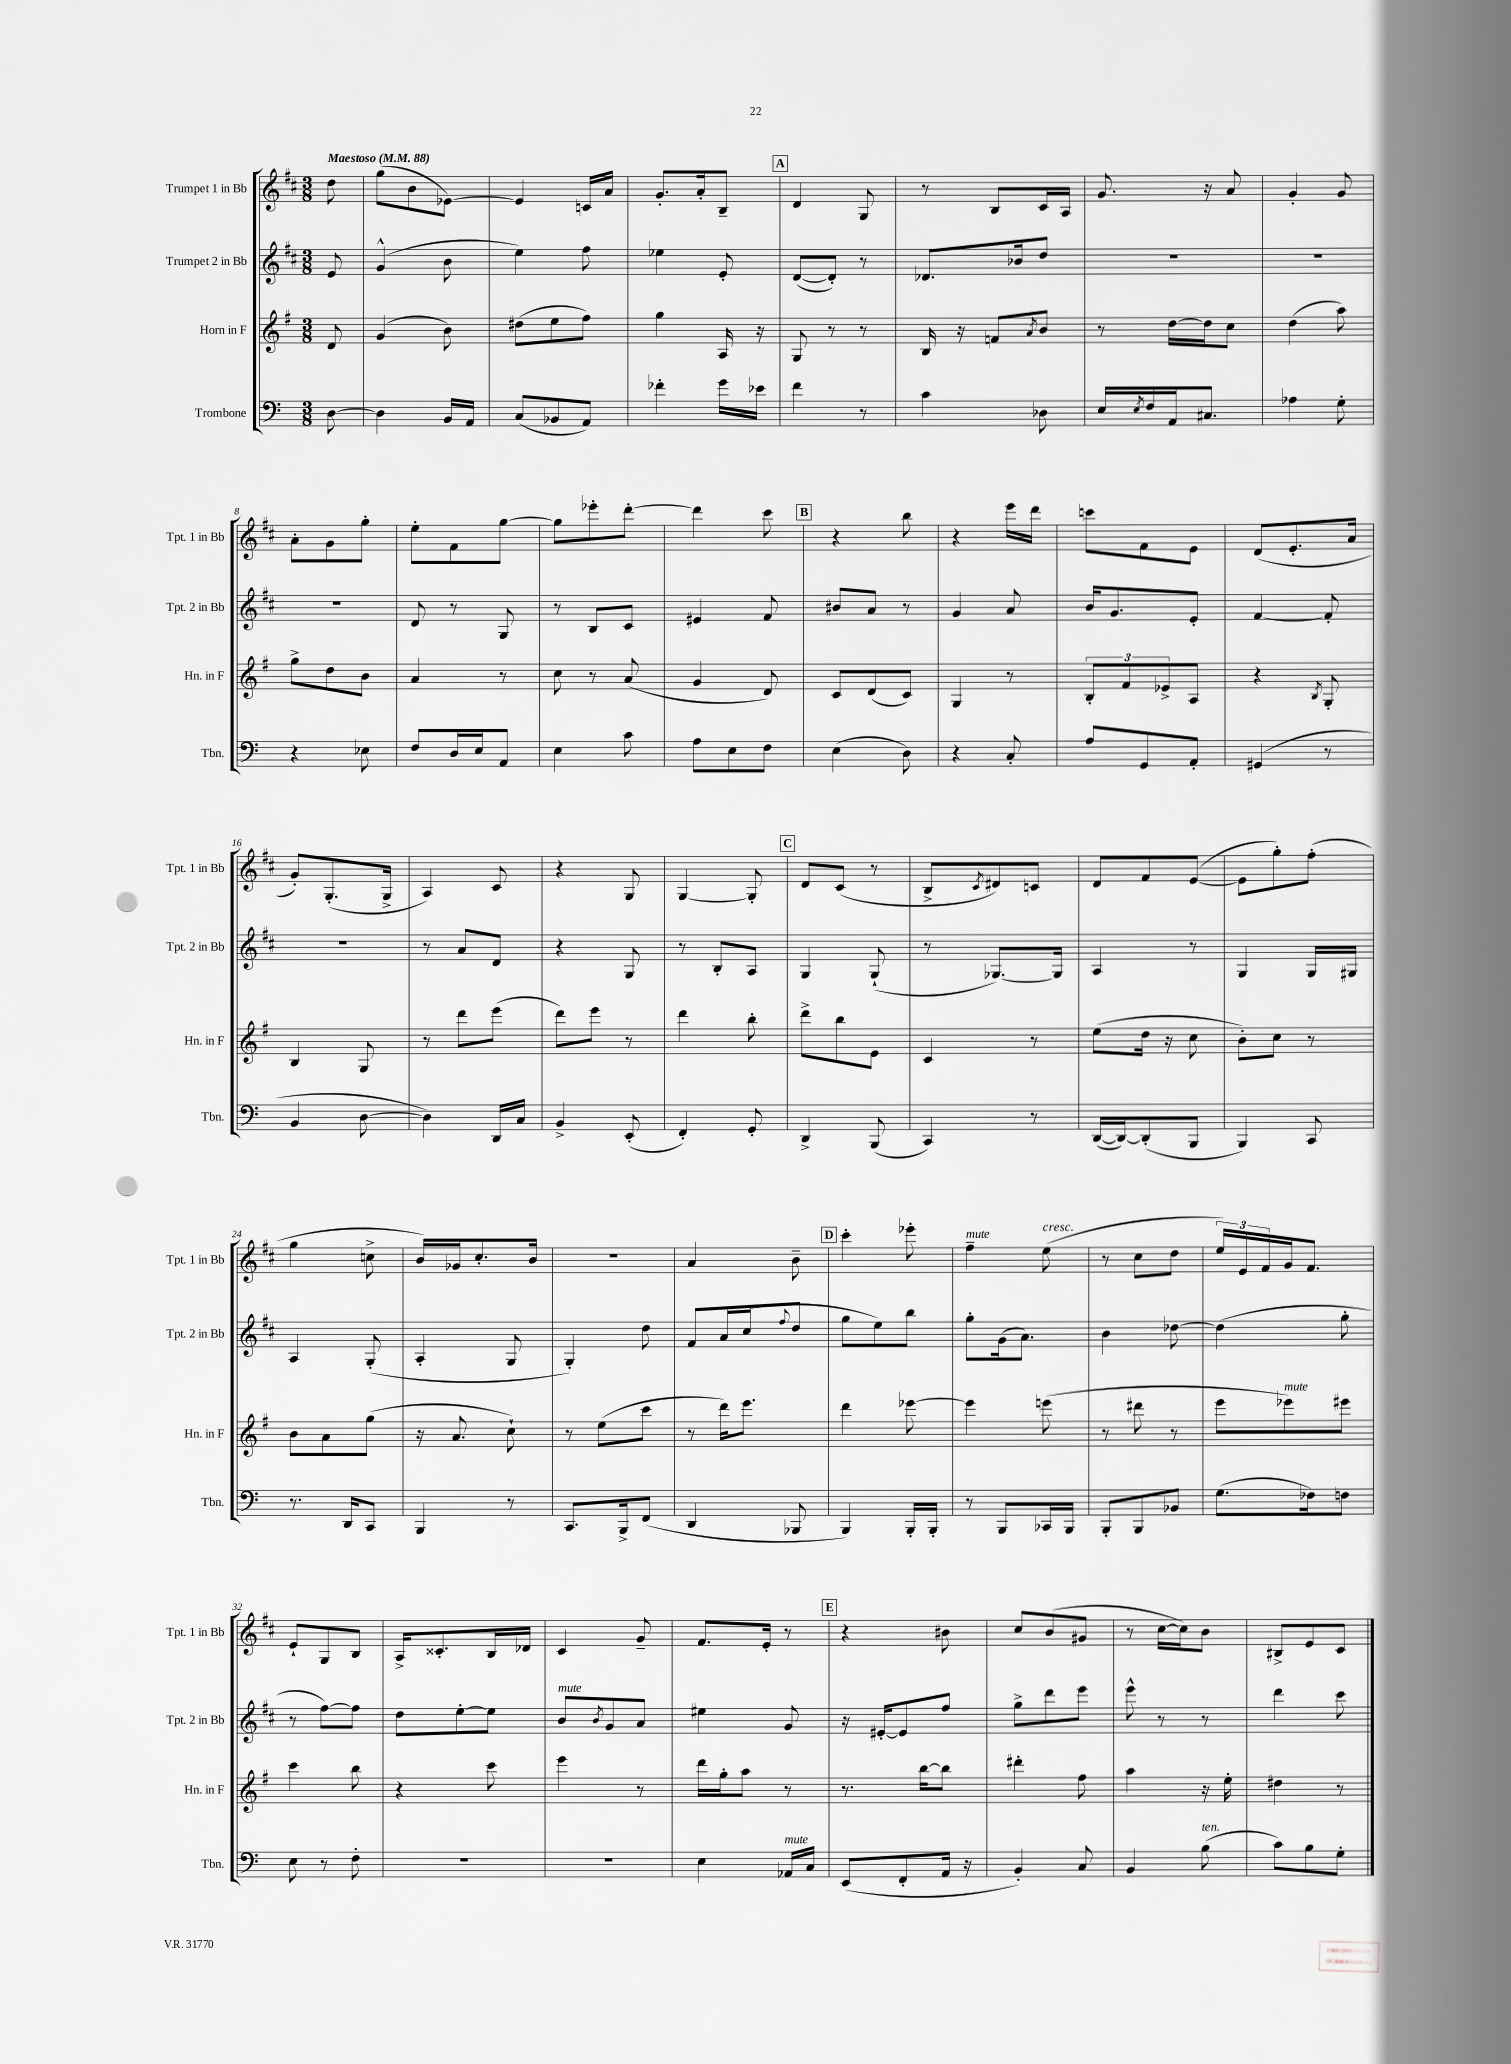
<<
\new StaffGroup <<
\new Staff = "s0" \with { instrumentName = "Trumpet 1 in Bb" shortInstrumentName = "Tpt. 1 in Bb" } {
    \clef treble \key d \major \numericTimeSignature \time 3/8 \partial 8 \tempo "Maestoso" 4 = 88
    d''8 |
    g''8( b'8 ees'8~) |
    ees'4 c'16 a'16 |
    g'8.-. a'16-. b8-- |
    \mark \markup { \box "A" } d'4 g8 |
    r8 b8 cis'16 a16 |
    g'8. r16 a'8 |
    g'4-. g'8 |
    a'8-. g'8 g''8-. |
    e''8-. fis'8 g''8~ |
    g''8 ees'''8-. d'''8~-. |
    d'''4 cis'''8 |
    \mark \markup { \box "B" } r4 b''8 |
    r4 e'''16 d'''16 |
    c'''8 fis'8 e'8 |
    d'8( e'8.-. a'16 |
    g'8-.) g8.-.( g16-> |
    a4) cis'8 |
    r4 g8 |
    g4~ g8-. |
    \mark \markup { \box "C" } d'8 cis'8( r8 |
    b8-> \acciaccatura { cis'8 } dis'8) c'8 |
    d'8 fis'8 e'8~( |
    e'8 g''8-.) fis''8-.( |
    g''4 c''8-> |
    b'16) ges'16 cis''8.-. b'16 |
    R4. |
    a'4 b'8-- |
    \mark \markup { \box "D" } cis'''4-. ees'''8-. |
    fis''4--^\markup { \italic "mute" } e''8^\markup { \italic "cresc." }( |
    r8 cis''8 d''8 |
    \tuplet 3/2 { e''16) e'16 fis'16 } g'16 fis'8. |
    e'8-! g8 b8 |
    a16-> cisis'8.-. b16 des'16 |
    cis'4 g'8-- |
    fis'8. e'16-. r8 |
    \mark \markup { \box "E" } r4 bis'8 |
    cis''8 b'8( gis'8 |
    r8 cis''16~ cis''16) b'8 |
    bis8-> e'8 cis'8 \bar "|." |
}
\new Staff = "s1" \with { instrumentName = "Trumpet 2 in Bb" shortInstrumentName = "Tpt. 2 in Bb" } {
    \clef treble \key d \major \numericTimeSignature \time 3/8 \partial 8
    e'8 |
    g'4-^( b'8 |
    e''4) fis''8 |
    ees''4 e'8-. |
    \mark \markup { \box "A" } d'8~( d'8-.) r8 |
    des'8. bes'16 d''8 |
    R4. |
    R4. |
    R4. |
    d'8 r8 g8 |
    r8 b8 cis'8 |
    eis'4 fis'8 |
    \mark \markup { \box "B" } bis'8 a'8 r8 |
    g'4 a'8 |
    b'16 g'8. e'8-. |
    fis'4~ fis'8-. |
    R4. |
    r8 a'8 d'8 |
    r4 g8 |
    r8 b8-. a8 |
    \mark \markup { \box "C" } g4 g8-!( |
    r8 ges8.~) ges16 |
    a4 r8 |
    g4 g16 gis16 |
    a4 g8-.( |
    a4-. g8 |
    g4-.) d''8 |
    fis'8 a'16 cis''16( \appoggiatura { fis''8 } d''8 |
    \mark \markup { \box "D" } g''8 e''8) b''8 |
    g''8-. g'16( a'8.) |
    b'4 des''8~ |
    des''4( g''8-. |
    r8 fis''8~) fis''8 |
    d''8 e''8~-. e''8 |
    b'8^\markup { \italic "mute" } \acciaccatura { b'8 } g'8 a'8 |
    eis''4 g'8 |
    \mark \markup { \box "E" } r16 eis'16~-. eis'8 fis''8 |
    g''8-> d'''8 e'''8 |
    e'''8-^ r8 r8 |
    d'''4 cis'''8 \bar "|." |
}
\new Staff = "s2" \with { instrumentName = "Horn in F" shortInstrumentName = "Hn. in F" } {
    \clef treble \key g \major \numericTimeSignature \time 3/8 \partial 8
    d'8 |
    g'4( b'8) |
    dis''8( e''8 fis''8) |
    g''4 a16 r16 |
    \mark \markup { \box "A" } g8 r8 r8 |
    b16 r16 f'8 \acciaccatura { a'8 } b'8 |
    r8 d''16~ d''16 c''8 |
    d''4( a''8) |
    g''8-> d''8 b'8 |
    a'4 r8 |
    c''8 r8 a'8( |
    g'4 d'8) |
    \mark \markup { \box "B" } c'8 d'8( c'8) |
    g4 r8 |
    \tuplet 3/2 { b8-. fis'8 ees'8-> } a8 |
    r4 \acciaccatura { b8 } g8-. |
    b4 g8 |
    r8 d'''8 e'''8( |
    d'''8) e'''8 r8 |
    d'''4 b''8-. |
    \mark \markup { \box "C" } d'''8-> b''8 e'8 |
    c'4 r8 |
    e''8( d''16 r16 c''8 |
    b'8-.) c''8 r8 |
    b'8 a'8 g''8( |
    r16 a'8. c''8-!) |
    r8 e''8( c'''8 |
    r8 d'''16) e'''8. |
    \mark \markup { \box "D" } d'''4 ees'''8~ |
    ees'''4 e'''8( |
    r8 dis'''8 r8 |
    e'''8 ees'''8^\markup { \italic "mute" }) eis'''8 |
    c'''4 b''8 |
    r4 c'''8 |
    e'''4 r8 |
    d'''16 g''16-. a''8 r8 |
    \mark \markup { \box "E" } r8. b''16~ b''8 |
    dis'''4-. fis''8 |
    a''4 r16 e''16-. |
    dis''4 r8 \bar "|." |
}
\new Staff = "s3" \with { instrumentName = "Trombone" shortInstrumentName = "Tbn." } {
    \clef bass \key c \major \numericTimeSignature \time 3/8 \partial 8
    d8~ |
    d4 b,16 a,16 |
    c8( bes,8 a,8) |
    fes'4-. g'16 ees'16 |
    \mark \markup { \box "A" } f'4 r8 |
    c'4 des8 |
    e16 \acciaccatura { e8 } f16 a,16 cis8. |
    aes4 g8-. |
    r4 ees8 |
    f8 d16 e16 a,8 |
    e4 c'8 |
    a8 e8 f8 |
    \mark \markup { \box "B" } e4( d8) |
    r4 c8-. |
    a8 g,8 a,8-. |
    gis,4( r8 |
    b,4 d8~ |
    d4) d,16 c16 |
    b,4-> e,8-.( |
    f,4-.) g,8-. |
    \mark \markup { \box "C" } d,4-> b,,8( |
    c,4) r8 |
    d,16~( d,16~) d,8-.( b,,8 |
    b,,4) c,8 |
    r8. d,16 c,8 |
    b,,4 r8 |
    c,8. b,,16-> f,8( |
    d,4 bes,,8 |
    \mark \markup { \box "D" } b,,4) b,,16-. b,,16-. |
    r8 b,,8 ces,16 b,,16 |
    b,,8-. b,,8 bes,8 |
    g8.( fes16) f8 |
    e8 r8 f8-. |
    R4. |
    R4. |
    e4 aes,16^\markup { \italic "mute" } c16 |
    \mark \markup { \box "E" } e,8( f,8-. a,16 r16 |
    b,4-.) c8 |
    b,4 b8^\markup { \italic "ten." }( |
    c'8) b8 g8-. \bar "|." |
}
>>
>>
